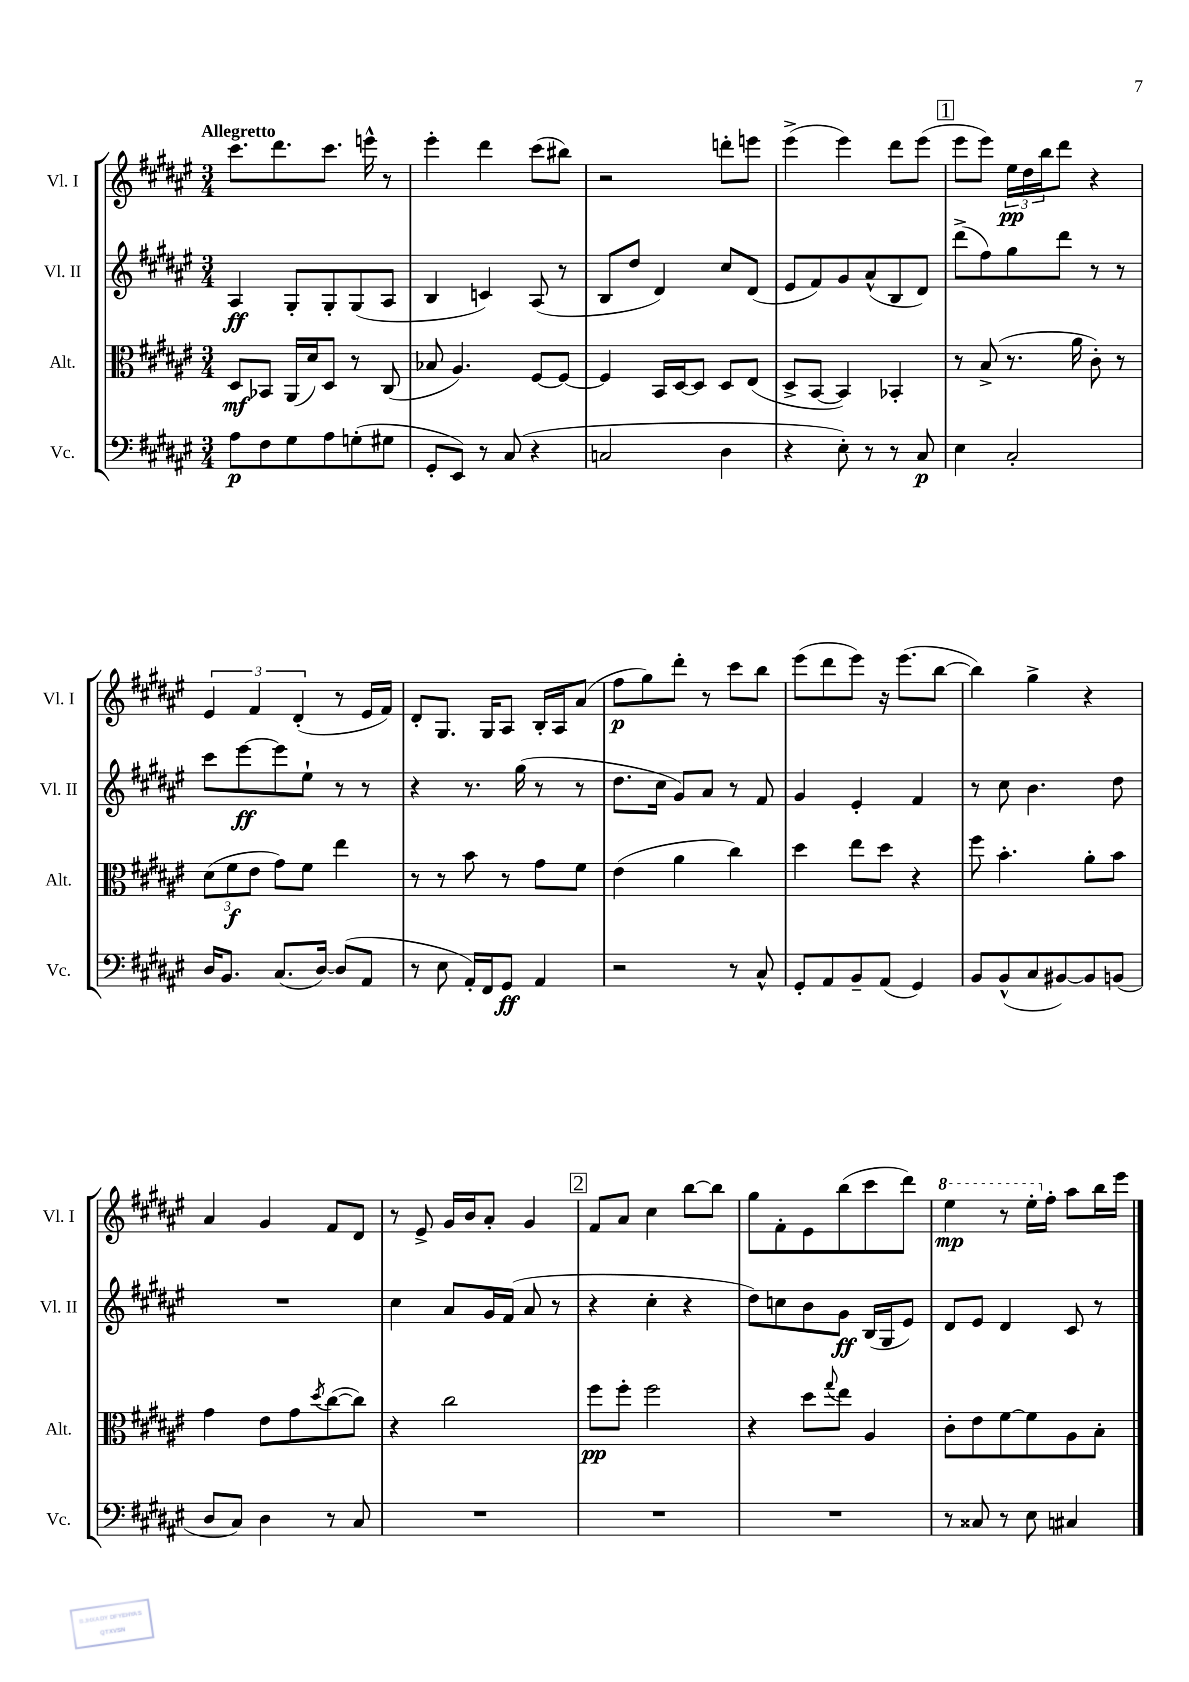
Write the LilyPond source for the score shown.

<<
\new StaffGroup <<
\new Staff = "s0" \with { instrumentName = "Vl. I" shortInstrumentName = "Vl. I" } {
    \clef treble \key fis \major \numericTimeSignature \time 3/4 \tempo "Allegretto"
    cis'''8. dis'''8. cis'''8. e'''16-^ r8 |
    eis'''4-. dis'''4 cis'''8( bis''8) |
    r2 d'''8-. e'''8 |
    eis'''4->( eis'''4) dis'''8 eis'''8( |
    \mark \markup { \box "1" } eis'''8 eis'''8) \tuplet 3/2 { eis''16\pp dis''16 b''16 } dis'''8 r4 |
    \tuplet 3/2 { eis'4 fis'4 dis'4-.( } r8 eis'16 fis'16) |
    dis'8-. gis8. gis16 ais8 b16-. ais16 ais'8( |
    fis''8\p gis''8) dis'''8-. r8 cis'''8 b''8 |
    eis'''8( dis'''8 eis'''8) r16 eis'''8.( b''8~ |
    b''4) gis''4-> r4 |
    ais'4 gis'4 fis'8 dis'8 |
    r8 eis'8-> gis'16 b'16 ais'8-. gis'4 |
    \mark \markup { \box "2" } fis'8 ais'8 cis''4 b''8~ b''8 |
    gis''8 fis'8-. eis'8 b''8( cis'''8 dis'''8) |
    \ottava #1 eis'''4\mp r8 eis'''16-. \ottava #0 fis''16-. ais''8 b''16 eis'''16 \bar "|." |
}
\new Staff = "s1" \with { instrumentName = "Vl. II" shortInstrumentName = "Vl. II" } {
    \clef treble \key fis \major \numericTimeSignature \time 3/4
    ais4\ff gis8-. gis8-. gis8( ais8 |
    b4 c'4) ais8( r8 |
    b8 dis''8 dis'4) cis''8 dis'8( |
    eis'8 fis'8) gis'8 ais'8-^( b8 dis'8) |
    \mark \markup { \box "1" } dis'''8->( fis''8) gis''8 dis'''8 r8 r8 |
    cis'''8 eis'''8~\ff eis'''8 eis''8-! r8 r8 |
    r4 r8. gis''16( r8 r8 |
    dis''8. cis''16 gis'8) ais'8 r8 fis'8 |
    gis'4 eis'4-. fis'4 |
    r8 cis''8 b'4. dis''8 |
    R2. |
    cis''4 ais'8 gis'16 fis'16( ais'8 r8 |
    \mark \markup { \box "2" } r4 cis''4-. r4 |
    dis''8) c''8 b'8 gis'8\ff b16( gis16 eis'8) |
    dis'8 eis'8 dis'4 cis'8 r8 \bar "|." |
}
\new Staff = "s2" \with { instrumentName = "Alt." shortInstrumentName = "Alt." } {
    \clef alto \key fis \major \numericTimeSignature \time 3/4
    dis8\mf bes,8 ais,16( dis'16) dis8 r8 cis8( |
    bes8 ais4.) fis8~ fis8~ |
    fis4 b,16 dis16~ dis8 dis8 eis8( |
    dis8-> b,8~ b,4) bes,4-. |
    \mark \markup { \box "1" } r8 b8->( r8. ais'16 cis'8-.) r8 |
    \tuplet 3/2 { dis'8( fis'8\f eis'8 } gis'8) fis'8 eis''4 |
    r8 r8 b'8 r8 gis'8 fis'8 |
    eis'4( ais'4 cis''4) |
    dis''4 eis''8 dis''8 r4 |
    fis''8 b'4.-. ais'8-. b'8 |
    gis'4 eis'8 gis'8 \acciaccatura { dis''8 } cis''8~( cis''8) |
    r4 cis''2 |
    \mark \markup { \box "2" } fis''8\pp fis''8-. fis''2 |
    r4 dis''8 \appoggiatura { gis''8 } eis''8 ais4 |
    cis'8-. eis'8 fis'8~ fis'8 ais8 b8-. \bar "|." |
}
\new Staff = "s3" \with { instrumentName = "Vc." shortInstrumentName = "Vc." } {
    \clef bass \key fis \major \numericTimeSignature \time 3/4
    ais8\p fis8 gis8 ais8 g8-.( gis8 |
    gis,8-. eis,8) r8 cis8( r4 |
    c2 dis4 |
    r4 eis8-.) r8 r8 cis8\p |
    \mark \markup { \box "1" } eis4 cis2-. |
    dis16 b,8. cis8.( dis16~) dis8( ais,8 |
    r8 eis8 ais,16-.) fis,16 gis,8\ff ais,4 |
    r2 r8 cis8-^ |
    gis,8-. ais,8 b,8-- ais,8( gis,4) |
    b,8 b,8-^( cis8 bis,8~) bis,8 b,8( |
    dis8 cis8) dis4 r8 cis8 |
    R2. |
    \mark \markup { \box "2" } R2. |
    R2. |
    r8 cisis8 r8 eis8 cis4 \bar "|." |
}
>>
>>
\layout { \context { \Score \remove "Bar_number_engraver" } }
